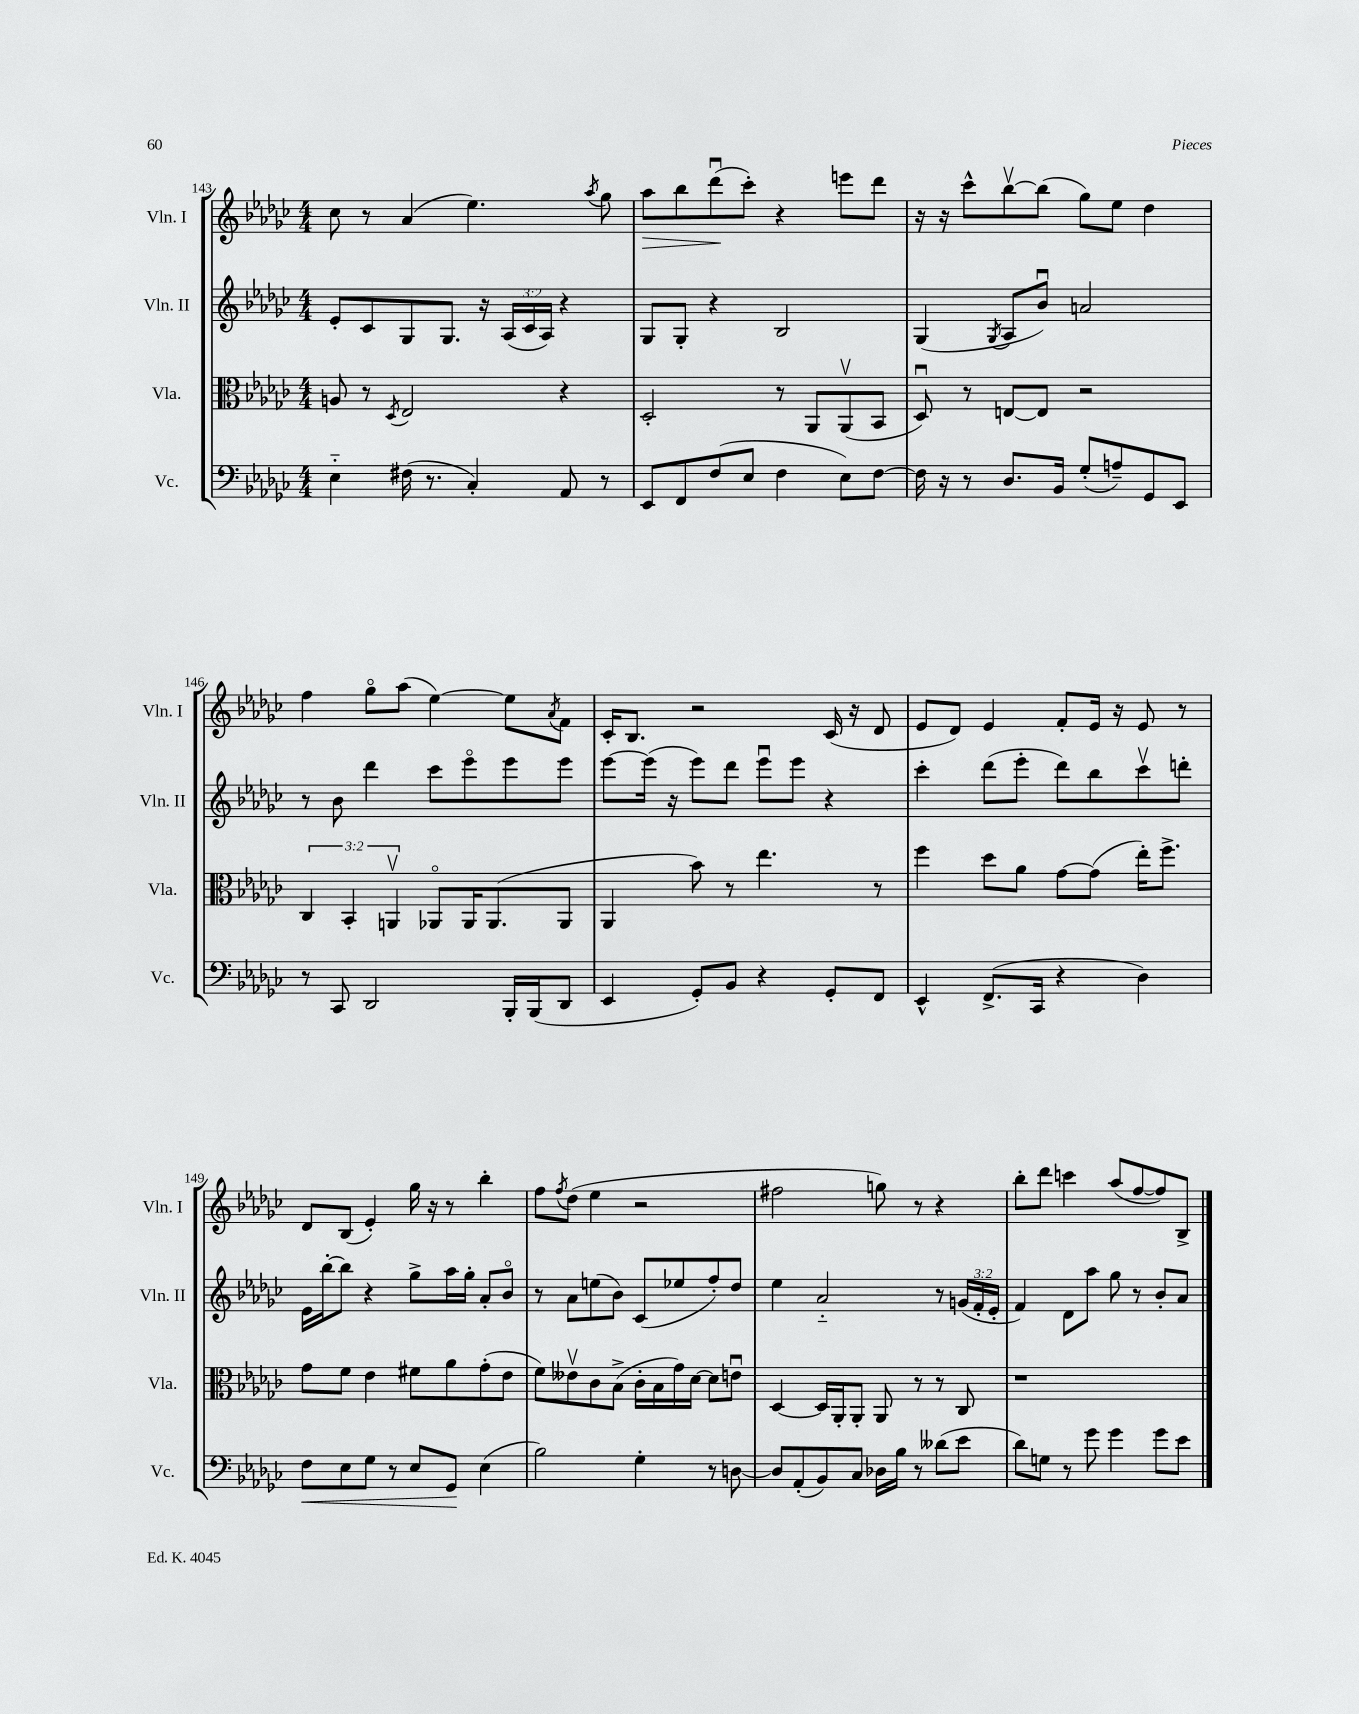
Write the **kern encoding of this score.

**kern	**dynam	**kern	**kern	**kern	**dynam
*part4	*part4	*part3	*part2	*part1	*part1
*staff4	*staff4	*staff3	*staff2	*staff1	*staff1
*I"Vc.	*	*I"Vla.	*I"Vln. II	*I"Vln. I	*
*I'Vc.	*	*I'Vla.	*I'Vln. II	*I'Vln. I	*
*clefF4	*	*clefC3	*clefG2	*clefG2	*
*k[b-e-a-d-g-c-]	*	*k[b-e-a-d-g-c-]	*k[b-e-a-d-g-c-]	*k[b-e-a-d-g-c-]	*
*M4/4	*	*M4/4	*M4/4	*M4/4	*
=143	=143	=143	=143	=143	=143
4E-\	.	8An/	8e-'/L	8cc-\	.
.	.	8r	8c-/	8r	.
.	.	8qD-/	.	.	.
(16F#X\	.	2E-/	8G-/	(4a-/	.
8.r	.	.	.	.	.
.	.	.	8.G-/J	.	.
4C-'/)	.	.	.	4.ee-\)	.
.	.	.	16r	.	.
.	.	.	(24A-/LL	.	.
.	.	.	24c-/	.	.
.	.	.	24A-/JJ)	.	.
8AA-/	.	4r	4r	.	.
.	.	.	.	8qaa-/	.
8r	.	.	.	8gg-\	.
=144	=144	=144	=144	=144	=144
!	!	!	!	!	!LO:HP:b
8EE-/L	.	2D-'/	8G-/L	8aa-\L	>
8FF/	.	.	8G-'/J	8bb-\	.
(8F/	.	.	4r	(8ddd-u\	.
8E-/J	.	.	.	8ccc-'\J)	]
4F\	.	8r	2B-/	4r	.
.	.	8AA-/L	.	.	.
8E-\L)	.	(8AA-v/	.	8eeen\L	.
[8F\J	.	8BB-/J	.	8ddd-\J	.
=145	=145	=145	=145	=145	=145
16F\]	.	8D-u/)	(4G-/	16r	.
16r	.	.	.	16r	.
8r	.	8r	.	8ccc-^^\L	.
.	.	.	8qG-/	.	.
8.D-/L	.	[8En/L	8A-/L	[8bb-v\	.
.	.	8E/J]	8b-u/J)	(8bb-\J]	.
16BB-/Jk	.	.	.	.	.
(8G-'/L	.	2r	2an/	8gg-\L)	.
8An~/)	.	.	.	8ee-\J	.
8GG-/	.	.	.	4dd-\	.
8EE-/J	.	.	.	.	.
!!LO:LB:g=z
=146	=146	=146	=146	=146	=146
8r	.	6C-/	8r	4ff\	.
8CC-/	.	.	8b-\	.	.
.	.	6BB-'/	.	.	.
2DD-/	.	.	4ddd-\	8gg-\L	.
.	.	6AAnv/	.	.	.
.	.	.	.	(8aa-\J	.
.	.	8AA-X/L	8ccc-\L	[4ee-\)	.
.	.	16AA-/K	8eee-\	.	.
.	.	(8.AA-/	.	.	.
16BBB-'/LL	.	.	8eee-\	8ee-\L]	.
(16BBB-/J	.	.	.	.	.
.	.	.	.	8qa-/	.
8DD-/J	.	8AA-/J	8eee-\J	8f\J	.
=147	=147	=147	=147	=147	=147
4EE-/	.	4AA-/	[8eee-\L	16c-'/KL	.
.	.	.	.	8.B-/J	.
.	.	.	(16eee-\Jk]	.	.
.	.	.	16r	.	.
8GG-'/L)	.	8b-\)	8eee-\L)	2r	.
8BB-/J	.	8r	8ddd-\J	.	.
4r	.	4.ee-\	8eee-u\L	.	.
.	.	.	8eee-\J	.	.
8GG-'/L	.	.	4r	(16c-/	.
.	.	.	.	16r	.
8FF/J	.	8r	.	8d-/	.
=148	=148	=148	=148	=148	=148
4EE-^^/	.	4ff\	4ccc-'\	8e-/L	.
.	.	.	.	8d-/J)	.
(8.FF^/L	.	8dd-\L	(8ddd-\L	4e-/	.
.	.	8a-\J	8eee-'\J	.	.
16CC-/Jk	.	.	.	.	.
4r	.	[8g-\L	8ddd-\L)	8f'/L	.
.	.	(8g-\J]	8bb-\	16e-/Jk	.
.	.	.	.	16r	.
4D-\)	.	16ee-'\KL)	8ccc-v\	8e-/	.
.	.	8.ff^\J	.	.	.
.	.	.	8dddn'\J	8r	.
!!LO:LB:g=z
=149	=149	=149	=149	=149	=149
!	!LO:HP:b	!	!	!	!
8F\L	<	8g-\L	16e-\LL	8d-/L	.
.	.	.	[16bb-'\J	.	.
8E-\	.	8f\J	8bb-\J]	(8B-/J	.
8G-\J	.	4e-\	4r	4e-'/)	.
8r	.	.	.	.	.
8E-/L	.	8f#X\L	8gg-^\L	16gg-\	.
.	.	.	.	16r	.
8GG-/J	.	8a-\	16aa-\L	8r	.
.	.	.	16gg-'\JJ	.	.
(4E-\	[	(8g-'\	8a-'/L	4bb-'\	.
.	.	8e-\J	8b-/J	.	.
=150	=150	=150	=150	=150	=150
2B-\)	.	8f\L)	8r	8ff\L	.
.	.	.	.	8qff/	.
.	.	8e--Xv\	8a-\L	(8dd-\J	.
.	.	8c-\	(8een\	4ee-\	.
.	.	(8B-^\J	8b-\J)	.	.
4G-'\	.	16c-'\LL	(8c-/L	2r	.
.	.	16B-\	.	.	.
.	.	16g-\)	8ee-X/	.	.
.	.	[16d-\JJ	.	.	.
8r	.	8d-\L]	8ff'/)	.	.
[8Dn\	.	8enu\J	8dd-/J	.	.
=151	=151	=151	=151	=151	=151
8D/L]	.	[4D-/	4ee-\	2ff#X\	.
(8AA-'/	.	.	.	.	.
8BB-/)	.	16D-/LL]	2a-/	.	.
.	.	16AA-'/J	.	.	.
8C-/J	.	8AA-'/J	.	.	.
16D-X\LL	.	8AA-/	.	8ggn\)	.
16B-\JJ	.	.	.	.	.
8r	.	8r	.	8r	.
(8d--X\L	.	8r	8r	4r	.
8e-\J	.	8C-/	(24gn/LL	.	.
.	.	.	24f'/	.	.
.	.	.	24e-'/JJ	.	.
=152	=152	=152	=152	=152	=152
8d-\L)	.	1r	4f/)	8bb-'\L	.
8Gn\J	.	.	.	8ddd-\J	.
8r	.	.	8d-\L	4cccn\	.
8g-\	.	.	8aa-\J	.	.
4g-\	.	.	8gg-\	(8aa-/L	.
.	.	.	8r	[8ff/	.
8g-\L	.	.	8b-'/L	8ff/])	.
8e-\J	.	.	8a-/J	8B-^/J	.
==	==	==	==	==	==
*-	*-	*-	*-	*-	*-
